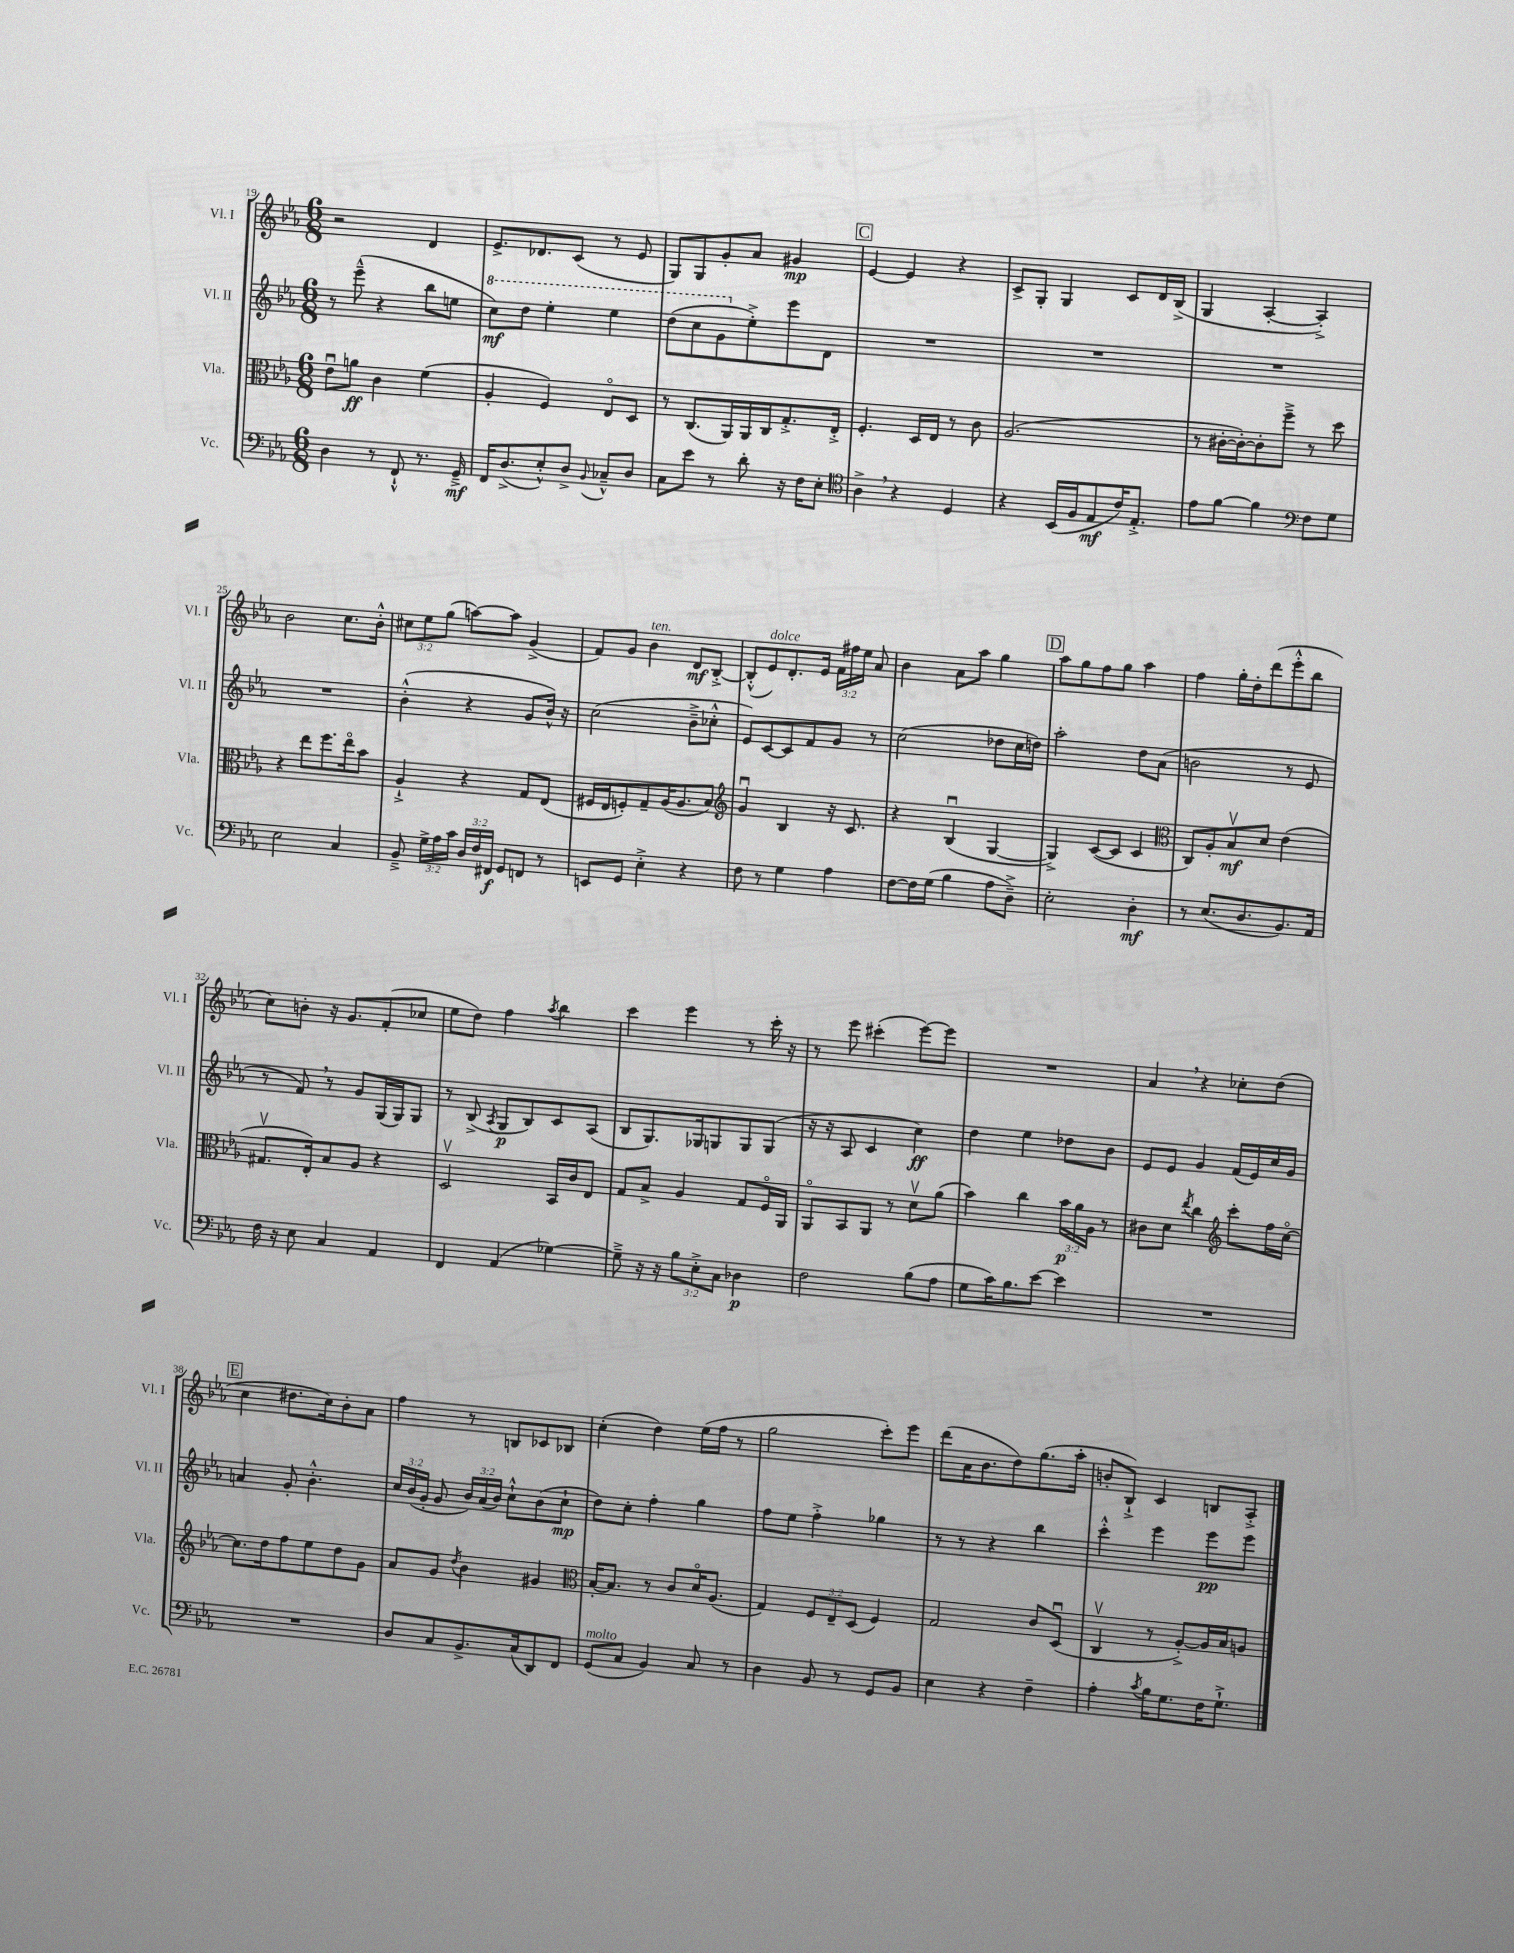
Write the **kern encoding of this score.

**kern	**dynam	**kern	**dynam	**kern	**dynam	**kern	**dynam
*part4	*part4	*part3	*part3	*part2	*part2	*part1	*part1
*staff4	*staff4	*staff3	*staff3	*staff2	*staff2	*staff1	*staff1
*I"Vc.	*	*I"Vla.	*	*I"Vl. II	*	*I"Vl. I	*
*I'Vc.	*	*I'Vla.	*	*I'Vl. II	*	*I'Vl. I	*
*clefF4	*	*clefC3	*	*clefG2	*	*clefG2	*
*k[b-e-a-]	*	*k[b-e-a-]	*	*k[b-e-a-]	*	*k[b-e-a-]	*
*M6/8	*	*M6/8	*	*M6/8	*	*M6/8	*
=19	=19	=19	=19	=19	=19	=19	=19
4D\	.	8e-u\L	.	8r	.	2r	.
.	.	8an\J	ff	(8eee-~^^\	.	.	.
8r	.	4c\	.	4r	.	.	.
8FF`^^/	.	.	.	.	.	.	.
8.r	.	(4f\	.	8bb-\L	.	4d/	.
.	.	.	.	8een\J	.	.	.
16GG~^/	mf	.	.	.	.	.	.
=20	=20	=20	=20	=20	=20	=20	=20
*	*	*	*	*8va	*	*	*
16FF/KL	.	4A-'/	.	8ccc\L)	mf	8.e-^/L	.
(8.D^/	.	.	.	.	.	.	.
.	.	.	.	8ddd\J	.	.	.
.	.	.	.	.	.	8.d-X/	.
8E-'^^/)	.	4F/)	.	4eee-'\	.	.	.
8D^/J	.	.	.	.	.	(8c/J	.
8qqBB-/	.	.	.	.	.	.	.
8C-X~^^/L	.	8E-/L	.	4eee-\	.	8r	.
8D/J	.	8D/J	.	.	.	8e-/	.
=21	=21	=21	=21	=21	=21	=21	=21
8C\L	.	8r	.	(8ddd\L	.	8G/L)	.
8e-\J	.	(8.C/L	.	8ccc\	.	8G/	.
8r	.	.	.	8gg\	.	8g'/	.
.	.	16AA-/L)	.	.	.	.	.
*	*	*	*	*X8va	*	*	*
8d'\	.	16AA-/	.	8ee-'^\)	.	8a-/J	.
.	.	16C/J	.	.	.	.	.
16r	.	8.G'^/	.	8eee-\	.	4g#X/	mp
16F\KL	.	.	.	.	.	.	.
8E-'\J	.	.	.	8d\J	.	.	.
.	.	16E-'^/Jk	.	.	.	.	.
!!LO:REH:place=s1:t=C
=22	=22	=22	=22	=22	=22	=22	=22
*clefC4	*	*	*	*	*	*	*
4A-^,\	.	4.F'/	.	2.r	.	[4e-/	.
4r	.	.	.	.	.	4e-/]	.
.	.	16D/LL	.	.	.	.	.
.	.	16E-/JJ	.	.	.	.	.
4D/	.	8r	.	.	.	4r	.
.	.	8c\	.	.	.	.	.
=23	=23	=23	=23	=23	=23	=23	=23
4r	.	(2.A-/	.	2.r	.	8c^/L	.
.	.	.	.	.	.	8G'/J	.
(16BB-/LL	.	.	.	.	.	4G/	.
16F/J	.	.	.	.	.	.	.
8E-/	mf	.	.	.	.	.	.
16c/K)	.	.	.	.	.	8c/L	.
8.E-'^/J	.	.	.	.	.	.	.
.	.	.	.	.	.	16d/L	.
.	.	.	.	.	.	(16B-^/JJ	.
=24	=24	=24	=24	=24	=24	=24	=24
8e-\L	.	8r	.	2.r	.	4G/	.
[8f\J	.	[16c#X'\LL	.	.	.	.	.
.	.	16c#'\J_)	.	.	.	.	.
4f\]	.	8c#'\]	.	.	.	[4A-'/	.
.	.	8ff~^\J	.	.	.	.	.
*clefF4	*	*	*	*	*	*	*
8F\L	.	8r	.	.	.	4A-'^/])	.
8G\J	.	8dd\	.	.	.	.	.
!!LO:LB:g=z
=25	=25	=25	=25	=25	=25	=25	=25
2E-\	.	4r	.	2.r	.	2b-\	.
.	.	8ee-\L	.	.	.	.	.
.	.	8.ff\	.	.	.	.	.
4C/	.	.	.	.	.	8.cc\L	.
.	.	16ee-\k	.	.	.	.	.
.	.	8b-\J	.	.	.	.	.
.	.	.	.	.	.	16b-'^^\Jk	.
=26	=26	=26	=26	=26	=26	=26	=26
8BB-~^/	.	4A-`^/	.	(4b-'^^\	.	12cc#X\L	.
.	.	.	.	.	.	12ee-\	.
24G^\LL	.	.	.	.	.	.	.
24A-\	.	.	.	.	.	(12gg\J	.
24c\JJ	.	.	.	.	.	.	.
24D/LL	.	4r	.	4r	.	[8aan\L)	.
24F/	.	.	.	.	.	.	.
24FF#X/JJ	f	.	.	.	.	.	.
8GG/L	.	.	.	.	.	8aa\J]	.
8FFn/J	.	8G/L	.	8g/L	.	(4g^/	.
8r	.	(8E-/J	.	16b-^^/Jk)	.	.	.
.	.	.	.	16r	.	.	.
=27	=27	=27	=27	=27	=27	=27	=27
8EEn/L	.	16F#X/LL	.	(2cc\	.	8f/L)	.
.	.	16E-/J	.	.	.	.	.
8GG/J	.	8Fn'/)	.	.	.	8g/J	.
!	!	!	!	!	!	!LO:TX:a:i:t=ten.	!
4E-'^\	.	8G~/	.	.	.	4b-\	.
.	.	(16A-/K	.	.	.	.	.
.	.	8.A-/	.	.	.	.	.
4r	.	.	.	8b-~^\L	.	8d/L	mf
.	.	8B-/J)	.	8cc-X'^^\J	.	[8B-'^/J	.
=28	=28	=28	=28	=28	=28	=28	=28
*	*	*clefG2	*	*	*	*	*
8F\	.	4gu/	.	8e-/L)	.	(8B-'^^/L]	.
!	!	!	!	!	!	!LO:TX:a:i:t=dolce	!
8r	.	.	.	[8c/	.	8e-/)	.
4G\	.	4B-/	.	8c/]	.	8.d'/	.
.	.	.	.	8f/	.	.	.
.	.	.	.	.	.	16e-/Jk	.
4A-\	.	16r	.	8g/J	.	24f\LL	.
.	.	.	.	.	.	24ff#X\	.
.	.	8.c/	.	.	.	.	.
.	.	.	.	.	.	24ee-\JJ	.
.	.	.	.	8r	.	8a-/	.
=29	=29	=29	=29	=29	=29	=29	=29
[8F\L	.	4r	.	(2cc\	.	4b-\	.
16F\L]	.	.	.	.	.	.	.
(16G\JJ	.	.	.	.	.	.	.
4B-\	.	(4B-u/	.	.	.	8a-\L	.
.	.	.	.	.	.	8aa-\J	.
8A-\L	.	[4G/	.	8dd-X\L	.	4gg\	.
8D~^\J)	.	.	.	16cc\L	.	.	.
.	.	.	.	16ddn\JJ)	.	.	.
!!LO:REH:place=s1:t=D
=30	=30	=30	=30	=30	=30	=30	=30
2E-'\	.	4G^/])	.	2aa-'\	.	8aa-\L	.
.	.	.	.	.	.	8gg\	.
.	.	([8c/L	.	.	.	8ff\	.
.	.	8c/J]	.	.	.	8gg\J	.
4D'\	mf	4c/	.	8dd\L	.	4aa-\	.
.	.	.	.	(8a-\J	.	.	.
=31	=31	=31	=31	=31	=31	=31	=31
*	*	*clefC3	*	*	*	*	*
8r	.	8C/L)	.	2bn\	.	4ff\	.
(8.E-/L	.	8A-'/	.	.	.	.	.
.	.	8B-v/	mf	.	.	16gg'\LL	.
8.D/	.	.	.	.	.	16dd'\J	.
.	.	8d/J	.	.	.	(8ddd\	.
8.BB-/)	.	(4e-\	.	8r	.	8eee-'^^\	.
.	.	.	.	8e-/	.	8bb-\J	.
16AA-/Jk	.	.	.	.	.	.	.
!!LO:LB:g=z
=32	=32	=32	=32	=32	=32	=32	=32
16F\	.	8.G#Xv/L	.	8r	.	8cc\L)	.
16r	.	.	.	.	.	.	.
8E-\	.	.	.	8f,/)	.	8bn'\J	.
.	.	16E-'/k)	.	.	.	.	.
4C/	.	8B-/	.	8r	.	16r	.
.	.	.	.	.	.	8.g/L	.
.	.	8A-/J	.	8g/L	.	.	.
4AA-/	.	4r	.	(16G/L	.	(8f'/	.
.	.	.	.	16G/J)	.	.	.
.	.	.	.	8G/J	.	8cc-X/J	.
=33	=33	=33	=33	=33	=33	=33	=33
4FF/	.	2Dv/	.	8r	.	8ee-\L	.
.	.	.	.	(8B-^/	.	8dd\J)	.
.	.	.	.	8qA-/	.	.	.
(4AA-/	.	.	.	8G/L	p	4ff\	.
.	.	.	.	8B-/)	.	.	.
.	.	.	.	.	.	8qaa-/	.
[4G-X\)	.	16BB-/LL	.	8c/	.	4bb-\	.
.	.	16c/J	.	.	.	.	.
.	.	8E-/J	.	(8A-/J	.	.	.
=34	=34	=34	=34	=34	=34	=34	=34
8G-~^\]	.	8G/L	.	8B-/L	.	4ccc\	.
16r	.	8B-^/J	.	8.G/)	.	.	.
16r	.	.	.	.	.	.	.
12B-\L	.	4A-/	.	.	.	4eee-\	.
.	.	.	.	16G-X/k	.	.	.
12E-'^\	.	.	.	.	.	.	.
.	.	.	.	8Gn/	.	.	.
12C\J	.	.	.	.	.	.	.
4D-X\	p	8G/L	.	8G/	.	8r	.
.	.	16F/L	.	(8G/J	.	16ccc'\	.
.	.	16AA-/JJ	.	.	.	16r	.
=35	=35	=35	=35	=35	=35	=35	=35
2F\	.	8AA-/L	.	16r	.	8r	.
.	.	.	.	16r	.	.	.
.	.	8BB-/	.	8A-/	.	8eee-\	.
.	.	8AA-/J	.	4c/	.	(4ccc#X'\	.
.	.	8r	.	.	.	.	.
(8B-\L	.	8dv\L	.	4cc\)	ff	[8eee-\L)	.
8A-\J	.	(8a-\J	.	.	.	8eee-\J]	.
=36	=36	=36	=36	=36	=36	=36	=36
8G\L	.	4b-\)	.	4dd\	.	2.r	.
16c\K)	.	.	.	.	.	.	.
8.B-\	.	.	.	.	.	.	.
.	.	4cc\	.	4ee-\	.	.	.
[8e-\J	.	.	.	.	.	.	.
4e-\]	.	24b-\LL	p	8dd-X\L	.	.	.
.	.	24a-\	.	.	.	.	.
.	.	24A-\JJ	.	.	.	.	.
.	.	8r	.	8b-\J	.	.	.
=37	=37	=37	=37	=37	=37	=37	=37
2.r	.	8c#X\L	.	8e-/L	.	4a-,/	.
.	.	8d\J	.	8e-/J	.	.	.
.	.	8qee-/	.	.	.	.	.
.	.	4cc\	.	4g/	.	4r	.
*	*	*clefG2	*	*	*	*	*
.	.	8ccc'\L	.	(16f/LL	.	8cc-X'\L	.
.	.	.	.	16e-/)	.	.	.
.	.	16ff\L	.	16cc/	.	(8dd\J	.
.	.	[16cc\JJ	.	16g/JJ	.	.	.
!!LO:LB:g=z
!!LO:REH:place=s1:t=E
=38	=38	=38	=38	=38	=38	=38	=38
2.r	.	8.cc\L]	.	4an/	.	4cc\	.
.	.	16dd\k	.	.	.	.	.
.	.	8ff\	.	8g'/	.	8.dd#X\L	.
.	.	8ee-\	.	4.b-'^^\	.	.	.
.	.	.	.	.	.	16cc\k)	.
.	.	8dd\	.	.	.	8b-'\	.
.	.	8g\J	.	.	.	8a-\J	.
=39	=39	=39	=39	=39	=39	=39	=39
8D/L	.	8a-/L	.	24cc/LL	.	4ff\	.
.	.	.	.	(24b-/	.	.	.
.	.	.	.	24g'/JJ	.	.	.
8C/	.	8g/J	.	8g/	.	.	.
.	.	8qdd/	.	.	.	.	.
8.BB-^/	.	4b-\	.	24b-/LL)	.	8r	.
.	.	.	.	(24a-/	.	.	.
.	.	.	.	24b-/JJ)	.	.	.
.	.	.	.	8cc`^^\L	.	8Bn/L	.
(16C/k	.	.	.	.	.	.	.
8DD/)	.	4g#X/	.	(8b-\	.	8c-X/	.
8FF/J	.	.	.	8cc`\J	mp	8B-X/J	.
=40	=40	=40	=40	=40	=40	=40	=40
*	*	*clefC3	*	*	*	*	*
!LO:TX:a:i:t=molto	!	!	!	!	!	!	!
(8GG/L	.	[16B-'/KL	.	8dd\L)	.	(4cc'\	.
.	.	8.B-/J]	.	.	.	.	.
8C/J	.	.	.	8cc'\J	.	.	.
4BB-/)	.	8r	.	4ff'\	.	4dd\)	.
.	.	8c/L	.	.	.	.	.
8C/	.	16d/K	.	4gg\	.	(16ee-\LL	.
.	.	(8.A-/J	.	.	.	16ff\JJ	.
8r	.	.	.	.	.	8r	.
=41	=41	=41	=41	=41	=41	=41	=41
4D\	.	4G/)	.	8ff\L	.	2gg\	.
.	.	.	.	8ee-\J	.	.	.
8BB-/	.	12F/L	.	4ff'^\	.	.	.
.	.	12E-~/	.	.	.	.	.
8r	.	.	.	.	.	.	.
.	.	(12D/J	.	.	.	.	.
8GG/L	.	4F/)	.	4gg-X\	.	8ccc'\L)	.
8BB-/J	.	.	.	.	.	8eee-\J	.
=42	=42	=42	=42	=42	=42	=42	=42
4E-\	.	2G/	.	8r	.	(8ddd\L	.
.	.	.	.	8r	.	16a-\K	.
.	.	.	.	.	.	8.b-\	.
4r	.	.	.	4r	.	.	.
.	.	.	.	.	.	8dd\)	.
4F~\	.	8c/L	.	4bb-\	.	(8.gg\	.
.	.	(8Du/J	.	.	.	.	.
.	.	.	.	.	.	16aa-'\Jk	.
=43	=43	=43	=43	=43	=43	=43	=43
4A-'\	.	4Cv/	.	4ccc'^^\	.	8bn'/L	.
.	.	.	.	.	.	8B-`^/J)	.
8qc/	.	.	.	.	.	.	.
16B-\KL	.	8r	.	4eee-\	.	4c/	.
8.G\	.	.	.	.	.	.	.
.	.	[8A-'^/L)	.	.	.	.	.
16F\K	.	16A-/L]	.	8eee-\L	pp	8Bn/L	.
8.G`^\J	.	16B-/J	.	.	.	.	.
.	.	8An/J	.	8eee-\J	.	8A-'^/J	.
==	==	==	==	==	==	==	==
*-	*-	*-	*-	*-	*-	*-	*-
